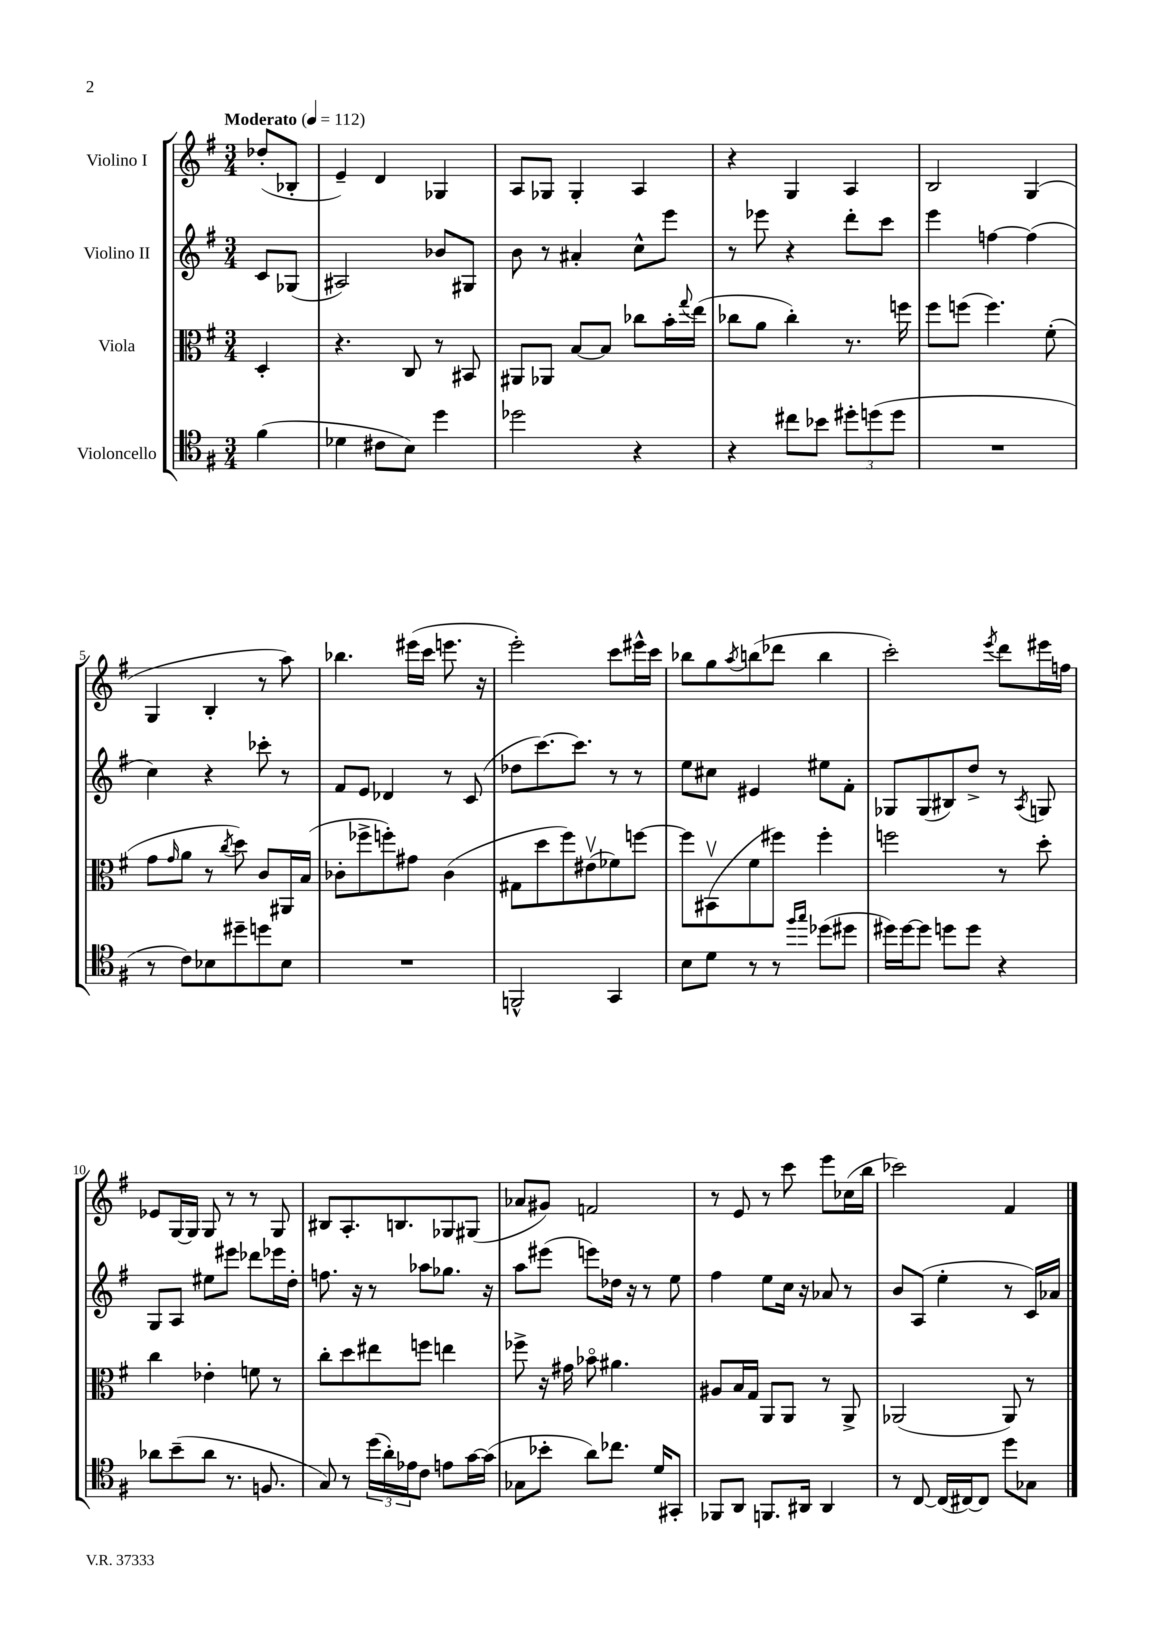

**kern	**kern	**kern	**kern
*staff4	*staff3	*staff2	*staff1
*clefC4	*clefC3	*clefG2	*clefG2
*k[f#]	*k[f#]	*k[f#]	*k[f#]
*M3/4	*M3/4	*M3/4	*M3/4
*MM112	*MM112	*MM112	*MM112
(4f#\	4D'/	8c/L	(8dd-'/L
.	.	(8G-/J	8B-'/J
=	=	=	=
4d-\	4.r	2A#/)	4e~/)
8c#\L	.	.	4d/
8B\J)	8C/	.	.
4dd\	8r	8b-/L	4G-/
.	8BB#/	8G#/J	.
=	=	=	=
2dd-\	8AA#/L	8b\	8A/L
.	8AA-/J	8r	8G-/J
.	[8B/L	4a#'/	4G-'/
.	8B/]J	.	.
4r	8cc-\L	8cc^^\L	4A/
.	16b'\L	8eee\J	.
.	8qqgg/	.	.
.	(16ee\JJ	.	.
=	=	=	=
4r	8cc-\L	8r	4r
.	8a\J	8eee-\	.
8cc#\L	4cc-'\)	4r	4G/
8b-\J	.	.	.
12dd#'\L	8.r	8ddd'\L	4A/
(12dd\	.	.	.
.	.	8ccc\J	.
12dd\J	.	.	.
.	16ff\	.	.
=	=	=	=
2.r	8ff#\L	4eee\	2B/
.	(8ff\J	.	.
.	4.ff\)	[4ff\	.
.	.	(4ff\]	(4G/
.	(8f#'\	.	.
=	=	=	=
8r	8g\L	4cc\)	4G/
.	16qqg/	.	.
8c\L)	8a\J	.	.
8B-\	8r	4r	4B'/
.	8qcc/	.	.
8dd#~\	8dd\)	.	.
8dd\	8c/L	8ccc-'\	8r
8B-\J	16AA#/L	8r	8aa\)
.	(16B/JJ	.	.
=	=	=	=
2.r	8c-'\L	8f#/L	4.bb-\
.	8ff-^\	8e/J	.
.	8ff'\)	4d-/	.
.	8g#\J	.	(16eee#\LL
.	.	.	16ccc\JJ
.	(4c-\	8r	8.eee\
.	.	(8c/	.
.	.	.	16r
=	=	=	=
2FF^^/	8G#\L	8dd-\L	2eee'\)
.	8dd\	[8.ccc\)	.
.	8ff#\)	.	.
.	.	8.ccc\]J	.
.	(8e#v\	.	.
4GG/	8f-\)	8r	8ccc\L
.	[8ff\J	8r	16eee#^^\L
.	.	.	16ccc\JJ
=	=	=	=
8B\L	8ff\]L	8ee\L	8bb-\L
8d\J	(8BB#v\	8cc#\J	8gg\
.	.	.	8qaa/
8r	8f#\	4e#/	(8bb\
8r	8ff#\J)	.	8ddd-\J
16qqff#/LL	.	.	.
16qqgg/JJ	.	.	.
(8dd-\L	4ff#'\	8ee#\L	4bb\
8dd#\J	.	8f#'\J	.
=	=	=	=
16dd#\LL)	2ff\	8G-/L	2ccc'\)
[16dd#\J	.	.	.
8dd#\]J	.	(8G-/	.
8dd\L	.	8B#/)	.
8dd\J	.	8dd^/J	.
.	.	.	8qeee/
4r	8r	8r	8ddd\L
.	.	8qA/	.
.	8dd'\	8G/	16eee#\L
.	.	.	16ff\JJ
=	=	=	=
8a-\L	4cc\	8G/L	8e-/L
(8b~\	.	8A/J	[16G/L
.	.	.	16G/]JJ
8a-\J	4e-'\	8ee#\L	8G/
8.r	.	8eee#\J	8r
.	8f\	8ddd-\L	8r
8.F/	.	.	.
.	8r	16eee-\L	8G/
.	.	16dd'\JJ	.
=	=	=	=
8G/)	8cc'\L	8.ff\	8B#/L
8r	8dd\	.	8.A'/
.	.	16r	.
(24dd\LL	8ee#\	8r	.
24a'\)	.	.	.
.	.	.	8.B/
24e-\J	.	.	.
8c\J	8ff\J	8aa-\L	.
8e\L	4ee\	8.gg-\J	8G-/
[16g\L	.	.	(8G#/J
(16g\]JJ	.	16r	.
=	=	=	=
8G-\L	8ff-^\	8aa\L	8a-/L
8b-'\J	16r	(8eee#\J	8g#/J)
.	16g#\	.	.
8a\L)	8b-o\	8eee\L)	2f/
8.cc-\J	4.a#\	16dd-\Jk	.
.	.	16r	.
.	.	8r	.
16d/LK	.	.	.
8GG#'/J	.	8ee\	.
=	=	=	=
8FF-/L	8A#/L	4ff#\	8r
8AA/J	16B/L	.	8e/
.	16G/JJ	.	.
8.FF/L	8AA/L	8ee\L	8r
.	8AA/J	16cc\Jk	8ccc\
16AA#/Jk	.	16r	.
4AA#/	8r	8a-/	8eee\L
.	8AA^/	8r	(16cc-\L
.	.	.	16bb\JJ
=	=	=	=
8r	(2AA-/	8b/L	2ccc-\)
[8C/	.	(8A/J	.
(16C/]LL	.	4ee'\	.
[16C#/J)	.	.	.
8C#/]J	.	.	.
8dd\L	8AA-/)	8r	4f#/
8G-\J	8r	16c/LL)	.
.	.	16a-/JJ	.
==	==	==	==
*-	*-	*-	*-
